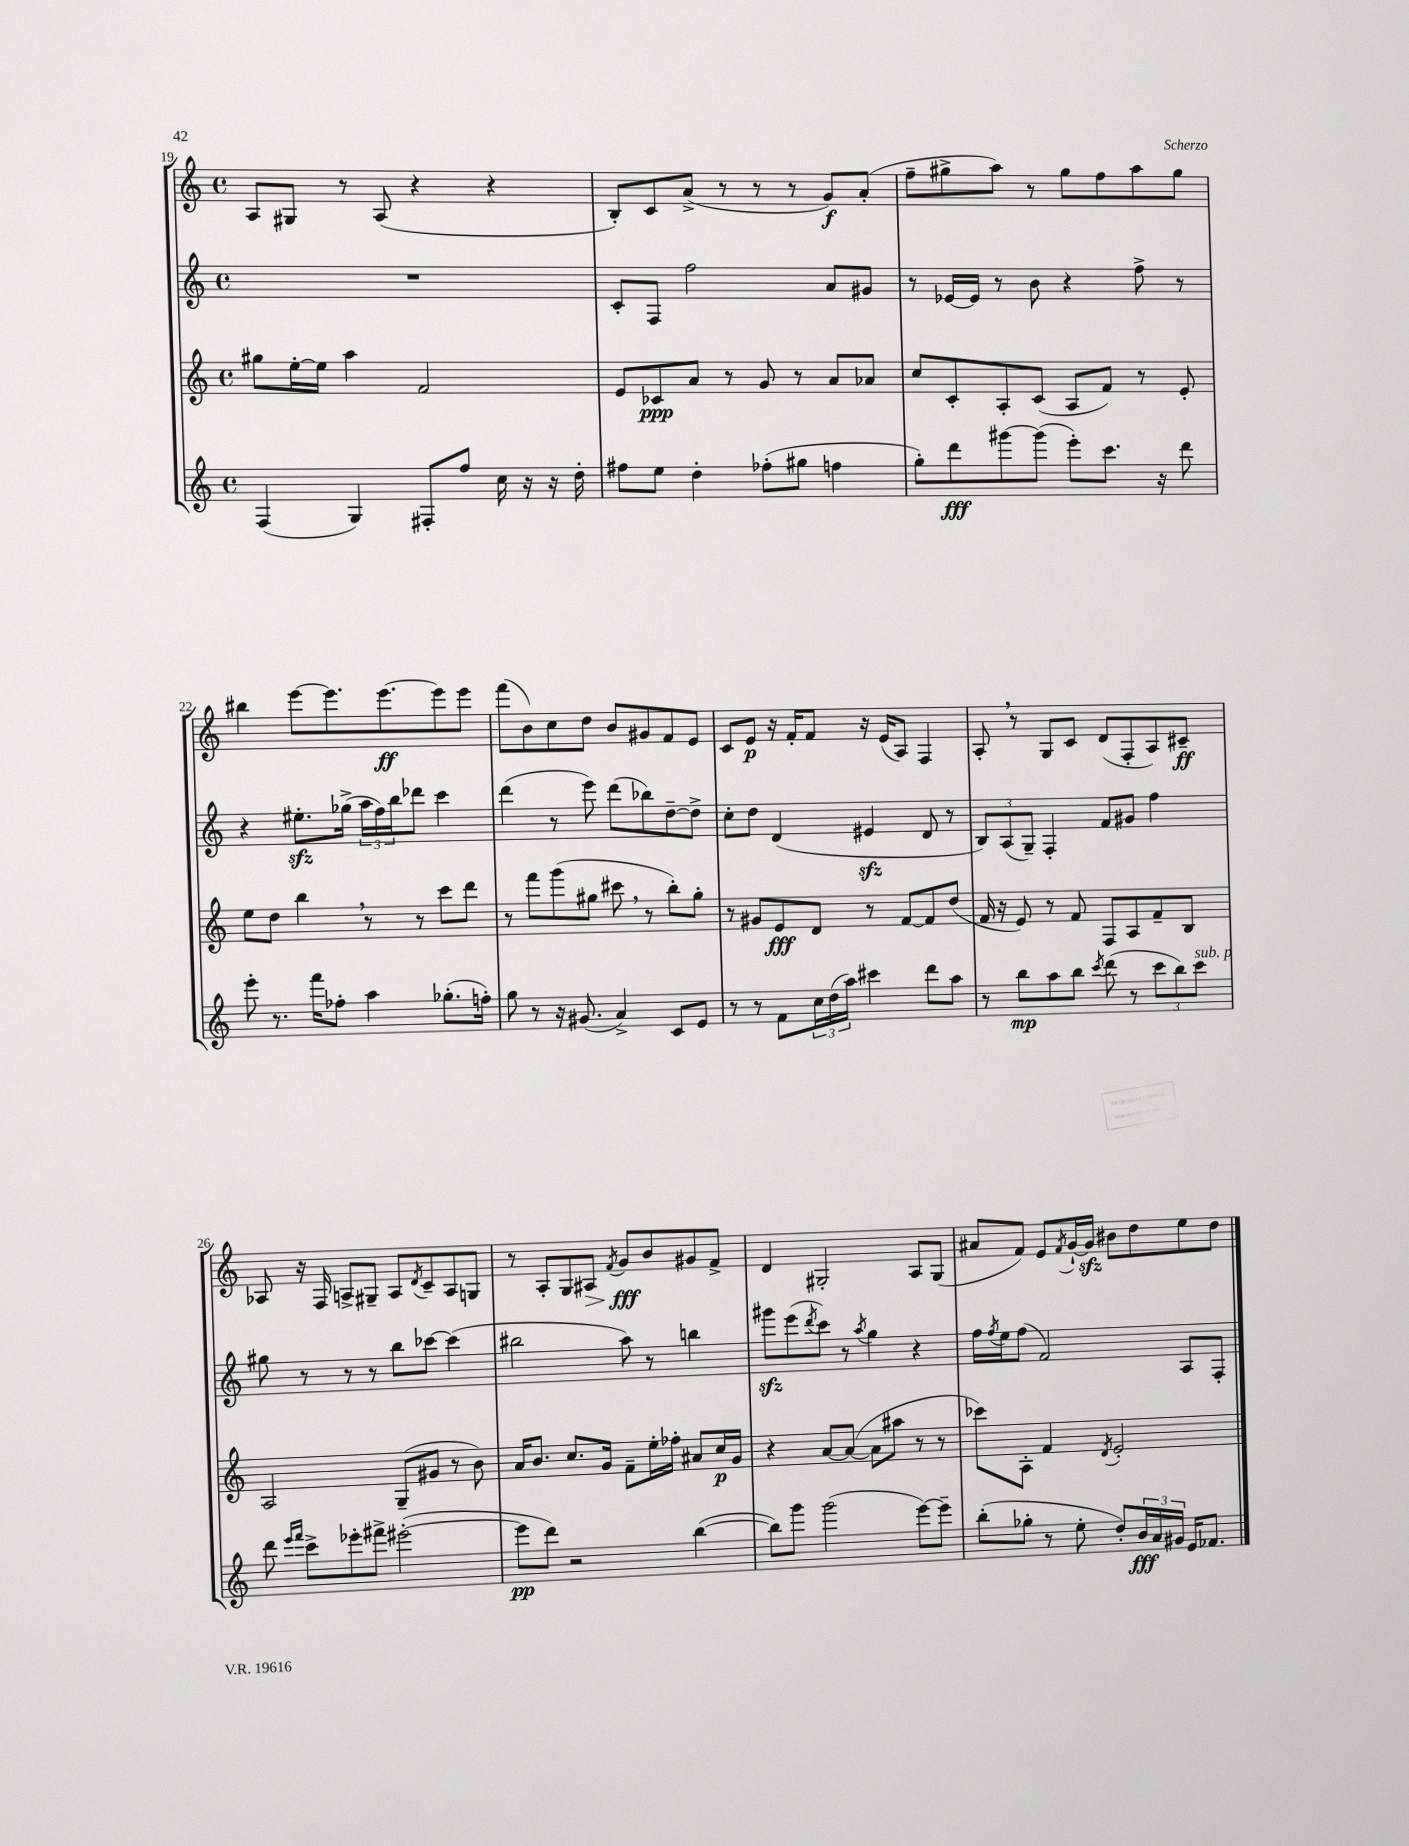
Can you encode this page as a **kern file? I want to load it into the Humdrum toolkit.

**kern	**dynam	**kern	**dynam	**kern	**kern	**dynam
*part4	*part4	*part3	*part3	*part2	*part1	*part1
*staff4	*staff4	*staff3	*staff3	*staff2	*staff1	*staff1
*clefG2	*	*clefG2	*	*clefG2	*clefG2	*
*k[]	*	*k[]	*	*k[]	*k[]	*
*M4/4	*	*M4/4	*	*M4/4	*M4/4	*
*met(c)	*	*met(c)	*	*met(c)	*met(c)	*
=19	=19	=19	=19	=19	=19	=19
(4F/	.	8gg#X\L	.	1r	8A/L	.
.	.	[16ee'\L	.	.	8G#X/J	.
.	.	16ee\JJ]	.	.	.	.
4G/)	.	4aa\	.	.	8r	.
.	.	.	.	.	(8A/	.
8F#X'/L	.	2f/	.	.	4r	.
8ff/J	.	.	.	.	.	.
16cc\	.	.	.	.	4r	.
16r	.	.	.	.	.	.
16r	.	.	.	.	.	.
16dd'\	.	.	.	.	.	.
=20	=20	=20	=20	=20	=20	=20
8ff#X\L	.	8e/L	.	8c'/L	8B'/L)	.
8ee\J	.	8c-X/	ppp	8F/J	8c/	.
4dd'\	.	8a/J	.	2ff\	(8a^/J	.
.	.	8r	.	.	8r	.
(8ff-X'\L	.	8g/	.	.	8r	.
8gg#X\J	.	8r	.	.	8r	.
4ffn\	.	8a/L	.	8a/L	8g/L)	f
.	.	8a-X/J	.	8g#X/J	(8a'/J	.
=21	=21	=21	=21	=21	=21	=21
8gg'\L)	.	8cc/L	.	8r	8ff~\L	.
8ddd\	fff	8c'/	.	[16e-X/LL	8gg#X^\	.
.	.	.	.	16e-/JJ]	.	.
[8ggg#X\	.	8A'/	.	8r	8aa\J)	.
(8ggg#\J]	.	(8c/J	.	8b\	8r	.
8eee'\L)	.	8A/L	.	4r	8gg#\L	.
8.ccc\J	.	8f/J)	.	.	8ff\	.
.	.	8r	.	8ff^\	8aa\	.
16r	.	.	.	.	.	.
8ddd\	.	8e'/	.	8r	8gg#\J	.
!!LO:LB:g=z
=22	=22	=22	=22	=22	=22	=22
8eee'\	.	8ee\L	.	4r	4bb#X\	.
8.r	.	8dd\J	.	.	.	.
.	.	4bb,\	.	8.ee#Xzz'\L	[8eee\L	.
16fff\KL	.	.	.	.	.	.
8ff-X'\J	.	.	.	.	8.eee\]	.
.	.	.	.	(16gg-X^\Jk	.	.
4aa\	.	8r	.	24aa\LL	.	.
.	.	.	.	24ff\)	.	.
.	.	.	.	.	[8.eee\	ff
.	.	.	.	24bb\J	.	.
.	.	8r	.	8ddd-X\J	.	.
(8.gg-X'\L	.	8ccc\L	.	4ccc\	8eee\]	.
.	.	8ddd\J	.	.	8eee\J	.
16ffn'\Jk)	.	.	.	.	.	.
=23	=23	=23	=23	=23	=23	=23
8gg\	.	8r	.	(4ddd\	(8fff\L	.
8r	.	8fff\L	.	.	8b\)	.
16r	.	(8ggg\	.	8r	8cc\	.
(8.g#X/	.	.	.	.	.	.
.	.	8gg#X\J	.	8eee\)	8dd\J	.
4a^/)	.	8ccc#X,\	.	(8ddd\L	8b/L	.
.	.	8r	.	8bb-X\)	8g#X/	.
8c/L	.	8bb'\L)	.	[8dd~\	8f/	.
8e/J	.	8gg#'\J	.	8dd^\J]	8e/J	.
=24	=24	=24	=24	=24	=24	=24
8r	.	8r	.	8cc'\L	8c/L	.
8r	.	8g#X/L	.	8dd\J	8e/J	p
8f\L	.	8e/	fff	(4d/	16r	.
.	.	.	.	.	16f'/KL	.
24cc\L	.	8d/J	.	.	8f/J	.
(24dd\	.	.	.	.	.	.
24aa\JJ)	.	.	.	.	.	.
4ccc#X\	.	8r	.	4e#Xzz/	16r	.
.	.	.	.	.	(16e/KL	.
.	.	[8f/L	.	.	8A/J)	.
8ddd\L	.	8f/]	.	8d/	4F/	.
8aa\J	.	(8dd/J	.	8r	.	.
=25	=25	=25	=25	=25	=25	=25
8r	.	16f/	.	12B/L)	8A',/	.
.	.	16r	.	.	.	.
.	.	.	.	(12A/	.	.
8bb\L	mp	8e/)	.	.	8r	.
.	.	.	.	12G~/J)	.	.
8aa\	.	8r	.	4F'/	8G/L	.
8bb\J	.	8f/	.	.	8c/J	.
8qccc/	.	.	.	.	.	.
(8ddd\	.	8F/L	.	8f/L	(8d/L	.
8r	.	8A/	.	8g#X/J	8F'/	.
12ccc\L	.	8f~/	.	4ff\	8A/)	.
12bb\)	.	.	.	.	.	.
.	.	8B/J	.	.	8c#X~/J	ff
!LO:TX:a:i:t=sub. p	!	!	!	!	!	!
12ccc\J	.	.	.	.	.	.
!!LO:LB:g=z
=26	=26	=26	=26	=26	=26	=26
8ddd\	.	2A/	.	8gg#X\	8A-X/	.
16qqeee/LL	.	.	.	.	.	.
16qqfff/JJ	.	.	.	.	.	.
8ccc^\L	.	.	.	8r	16r	.
.	.	.	.	.	16F/	.
8eee-X'\	.	.	.	8r	8An^/L	.
8fff#X^\J	.	.	.	8r	8G#X~/J	.
([2eee#X'\	.	(8G~/L	.	8bb\L	8A/L	.
.	.	.	.	.	8qd/	.
.	.	8g#X/J	.	[8ccc-X\J	8c~/	.
.	.	8r	.	(4ccc-\]	8A/	.
.	.	8b\)	.	.	8Gn/J	.
=27	=27	=27	=27	=27	=27	=27
8eee#\L]	pp	16a/KL	.	2bb#X\	8r	.
.	.	8.b/J	.	.	.	.
8ddd\J)	.	.	.	.	8A'/L	.
2r	.	8.cc/L	.	.	8G/	.
!	!	!	!	!	!	!LO:HP:b
.	.	.	.	.	8A#X/J	>
.	.	16g/Jk	.	.	.	.
.	.	.	.	.	8qf/	.
.	.	8f~\L	.	8aa\)	8g/L	fff
.	.	16ee'\L	.	8r	8b/	]
.	.	16ff-X'\JJ	.	.	.	.
([4bb\	.	8a#X/L	.	4bbn\	8g#X/	.
.	.	16cc/L	p	.	8f^/J	.
.	.	16g/JJ	.	.	.	.
=28	=28	=28	=28	=28	=28	=28
8bb\L])	.	4r	.	8ggg#Xzz\L	4d/	.
8ggg\J	.	.	.	(8eee\	.	.
.	.	.	.	8qddd/	.	.
(2ggg\	.	[8a/L	.	8ccc\J)	2G#X'/	.
.	.	(8a/J_	.	8r	.	.
.	.	.	.	8qaa/	.	.
.	.	8a\L]	.	4gg\	.	.
.	.	8aa#X\J	.	.	.	.
[8eee\L)	.	8r	.	4r	8A/L	.
8eee~\J]	.	8r	.	.	(8G#/J	.
=29	=29	=29	=29	=29	=29	=29
(8bb'\L	.	8ccc-X\L)	.	16ff\LL	8a#X/L	.
.	.	.	.	8qff/	.	.
.	.	.	.	16ee\J	.	.
8gg-X'\J	.	8A'\J	.	(8ff\J	8f/J)	.
8r	.	4f/	.	2f/)	8e/L	.
.	.	.	.	.	8qf/	.
8ee'\	.	.	.	.	[16g`/L	.
.	.	.	.	.	16gzz/JJ]	.
.	.	8qd/	.	.	.	.
8dd'/L)	.	2e'/	.	.	8b#X\L	.
24b/L	fff	.	.	.	8dd\	.
24a/	.	.	.	.	.	.
24g#X/JJ	.	.	.	.	.	.
16e/KL	.	.	.	8A/L	8ee\	.
8.f-X/J	.	.	.	.	.	.
.	.	.	.	8F'/J	8dd\J	.
==	==	==	==	==	==	==
*-	*-	*-	*-	*-	*-	*-
